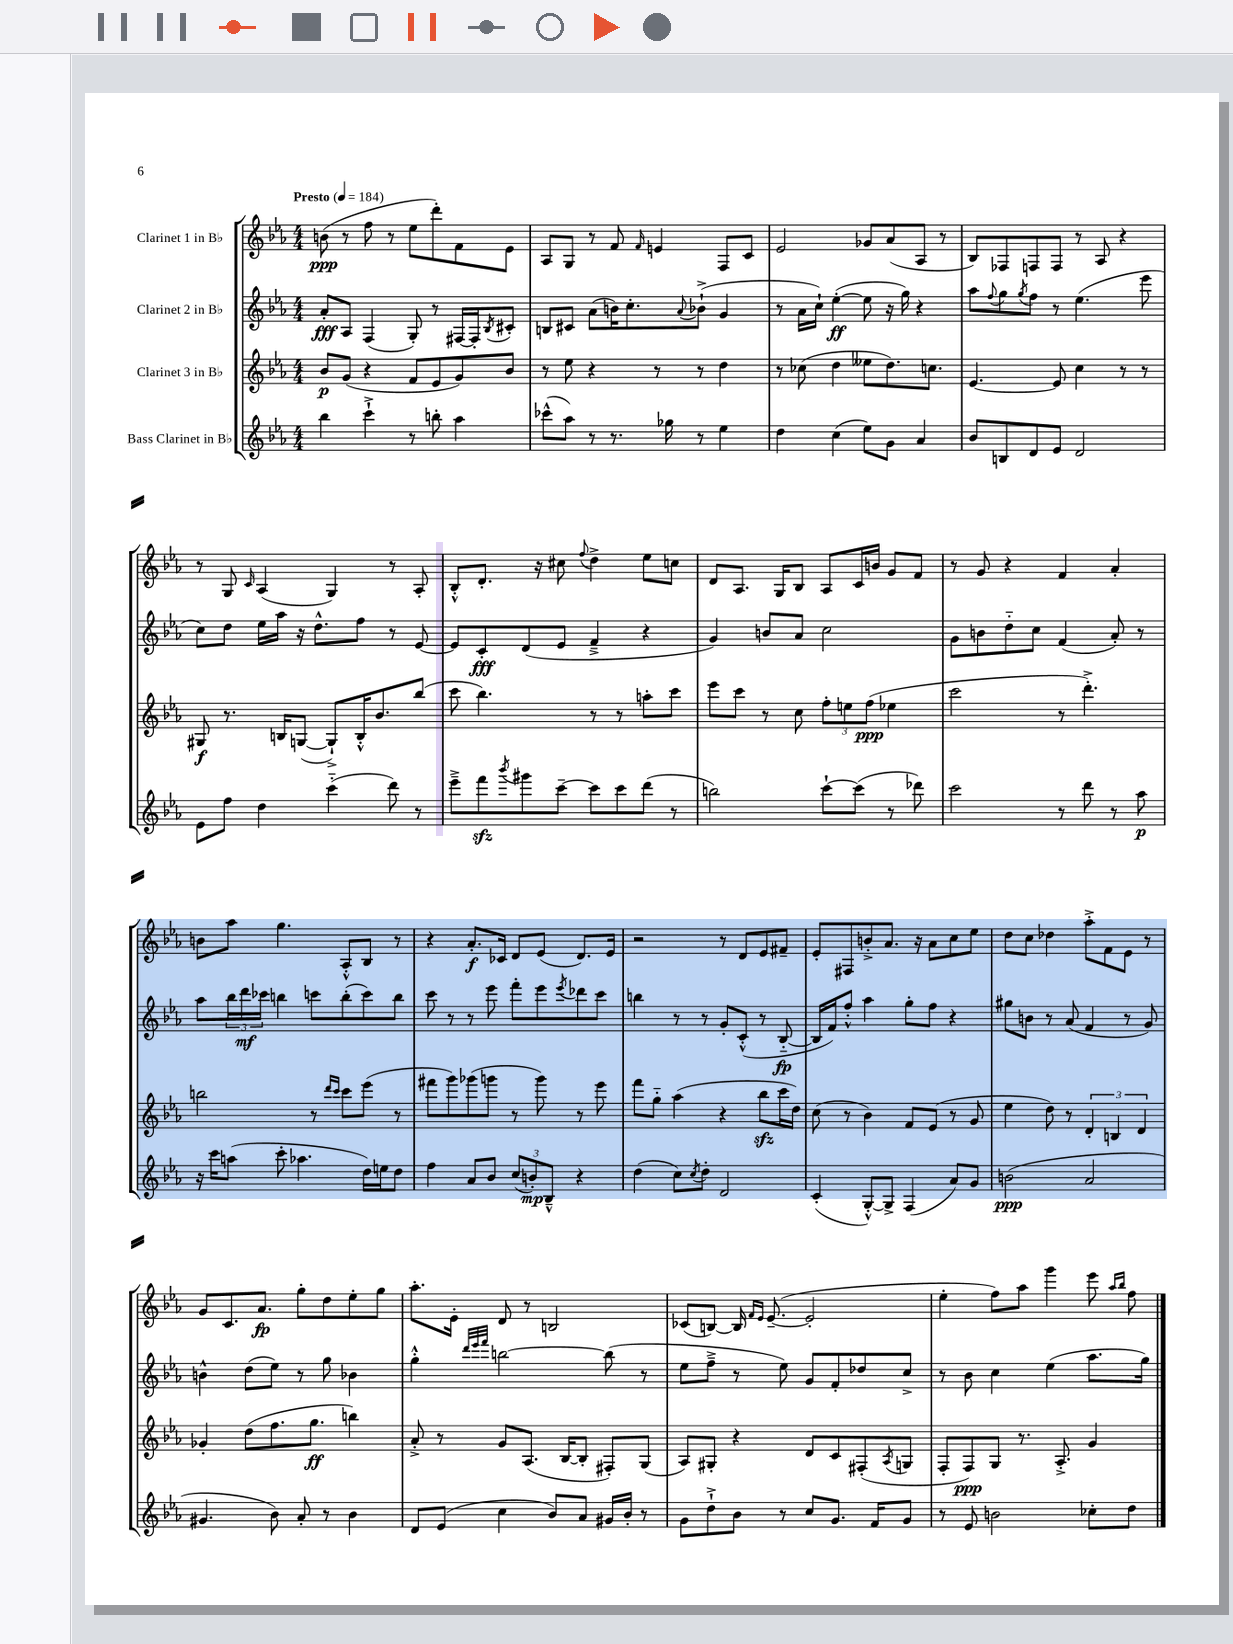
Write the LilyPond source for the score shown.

<<
\new StaffGroup <<
\new Staff = "s0" \with { instrumentName = "Clarinet 1 in Bb" } {
    \clef treble \key ees \major \numericTimeSignature \time 4/4 \tempo "Presto" 4 = 184
    b'8\ppp( r8 f''8 r8 ees''8 d'''8-.) f'8 ees'8 |
    aes8 g8 r8 f'8 \grace { f'16 } e'4 f8 c'8 |
    ees'2 ges'8 aes'8( aes8 r8 |
    bes8) fes8 f8 f8 r8 aes8 r4 |
    r8 g8 \grace { c'16 } aes4( g4) r8 aes8-. |
    bes8-.-^ d'8.-. r16 cis''8 \appoggiatura { f''8 } d''4-> ees''8 c''8 |
    d'8 aes8. g16 bes8 aes8 c'16 b'16 g'8 f'8 |
    r8 g'8 r4 f'4 aes'4-. |
    b'8 aes''8 g''4. aes8-.-^ bes8 r8 |
    r4 aes'8.-.\f ces'16 d'8 ees'8( d'8.) ees'16 |
    r2 r8 d'8 ees'8 fis'8-- |
    ees'8-. fis8 b'8-.-> aes'8. r16 aes'8 c''8 ees''8 |
    d''8 c''8 des''4 aes''8-.-> f'8 ees'8 r8 |
    g'8 c'8. aes'8.\fp g''8-. d''8 ees''8-. g''8 |
    aes''8.-. ees'16-. d'8 r8 b2 |
    ces'8( b8~) b16 \grace { f'16 ees'16 } ees'8.~--( ees'2-. |
    ees''4-. f''8) aes''8 g'''4 ees'''8 \grace { aes''16 bes''16 } f''8 \bar "|." |
}
\new Staff = "s1" \with { instrumentName = "Clarinet 2 in Bb" } {
    \clef treble \key ees \major \numericTimeSignature \time 4/4
    aes'8-.\fff aes8 f4( g8-.) r8 fis16~ fis16-. \acciaccatura { bes8 } cis'8-. |
    b8 cis'8 aes'8( b'16) c''8.-. \appoggiatura { aes'8 } bes'8-!->( g'4 |
    r8 aes'16 c''16-!) ees''4~-.\ff( ees''8 r16 g''16) r4 |
    aes''8 \appoggiatura { f''8 } g''8 \acciaccatura { g''8 } f''8 r8 ees''4.( ees'''8 |
    c''8) d''8 ees''16 aes''16 r16 d''8.-^ f''8 r8 ees'8~ |
    ees'8 c'8-.\fff d'8( ees'8 f'4---> r4 |
    g'4) b'8 aes'8 c''2 |
    g'8 b'8 d''8-_ c''8 f'4( aes'8-.) r8 |
    aes''8 \tuplet 3/2 { bes''16 d'''16\mf ces'''16 } b''4 c'''8 b''8-.( c'''8) b''8 |
    c'''8 r8 r8 ees'''8 f'''8-. ees'''8 \acciaccatura { ees'''8 } des'''8 c'''8 |
    b''4 r8 r8 g'8-. c'8-.-^( r8 bes8~-_\fp |
    bes16 f'16) f''8-.-^ aes''4 g''8-. f''8 r4 |
    gis''8 b'8 r8 aes'8( f'4 r8 g'8) |
    b'4-^ d''8( ees''8) r8 g''8 bes'4 |
    g''4-.-^ \grace { d'''32 ees'''32 f'''32 } b''2~ b''8( r8 |
    ees''8 f''8---> r8 ees''8) g'8 f'8-. des''8 c''8-> |
    r8 bes'8 c''4 ees''4( aes''8. g''16) \bar "|." |
}
\new Staff = "s2" \with { instrumentName = "Clarinet 3 in Bb" } {
    \clef treble \key ees \major \numericTimeSignature \time 4/4
    bes'8\p g'8( r4 f'8 ees'8 g'8) bes'8 |
    r8 ees''8 r4 r8 r8 d''4 |
    r8 ces''8( d''4 eeses''8 d''8.) c''8. |
    ees'4.~ ees'8 c''4 r8 r8 |
    gis8\f r8. b16 g8~( g8-!->) b16-.-^ bes'8. bes''8( |
    c'''8 bes''4.) r8 r8 a''8-. c'''8 |
    ees'''8 c'''8 r8 c''8 \tuplet 3/2 { f''8-. e''8 f''8\ppp( } ees''4 |
    c'''2 r8 d'''4.-.->) |
    b''2 r8 \grace { d'''16 c'''16 } c'''8 ees'''8( r8 |
    fis'''8 g'''8) ges'''8( g'''8 r8 g'''8) r8 ees'''8 |
    f'''8 g''8-_ aes''4( r4 bes''8\sfz c'''16 d''16) |
    c''8( r8 bes'4) f'8 ees'8( r8 g'8 |
    ees''4 d''8) r8 \tuplet 3/2 { d'4-. b4 d'4 } |
    ges'4-. d''8( f''8. g''8.\ff b''4) |
    aes'8-.-> r8 g'8 aes8.( bes16~ bes8-. fis8-.) g8( |
    aes8) gis8-. r4 d'8 c'8 fis8-.( \acciaccatura { aes8 } g8 |
    f8-. f8\ppp) g8 r8. aes8.-.-> g'4 \bar "|." |
}
\new Staff = "s3" \with { instrumentName = "Bass Clarinet in Bb" } {
    \clef treble \key ees \major \numericTimeSignature \time 4/4
    bes''4 c'''4-!-> r8 b''8-. aes''4 |
    ces'''8-^( aes''8) r8 r8. ges''16 r8 ees''4 |
    d''4 c''4( ees''8) g'8 aes'4 |
    bes'8 b8 d'8 ees'8 d'2 |
    ees'8 f''8 d''4 c'''4-_( d'''8) r8 |
    ees'''8---> f'''8\sfz \acciaccatura { bes'''8 } gis'''8 c'''8~-- c'''8 c'''8 d'''8( r8 |
    b''2) c'''8~-! c'''8( r8 des'''8) |
    c'''2 r8 d'''8 r8 aes''8\p |
    r16 c'''16 a''8( c'''8-. aes''4. d''16) e''16 d''8 |
    f''4 aes'8 bes'8 \tuplet 3/2 { c''8( b'8-.\mp) bes8---^ } r4 |
    d''4( c''8) \acciaccatura { c''8 } d''8-. d'2 |
    c'4-.( g8~-.-^) g8-> f4( aes'8) g'8 |
    b'2\ppp( aes'2 |
    gis'4. bes'8) aes'8-. r8 bes'4 |
    d'8 ees'8( c''4 bes'8) aes'8 gis'16 bes'16-. r8 |
    g'8 d''8-!-> bes'8 r8 c''8 g'8. f'16 g'8 |
    r8 ees'8 b'2 ces''8-. d''8 \bar "|." |
}
>>
>>
\layout { \context { \Score \remove "Bar_number_engraver" } }
